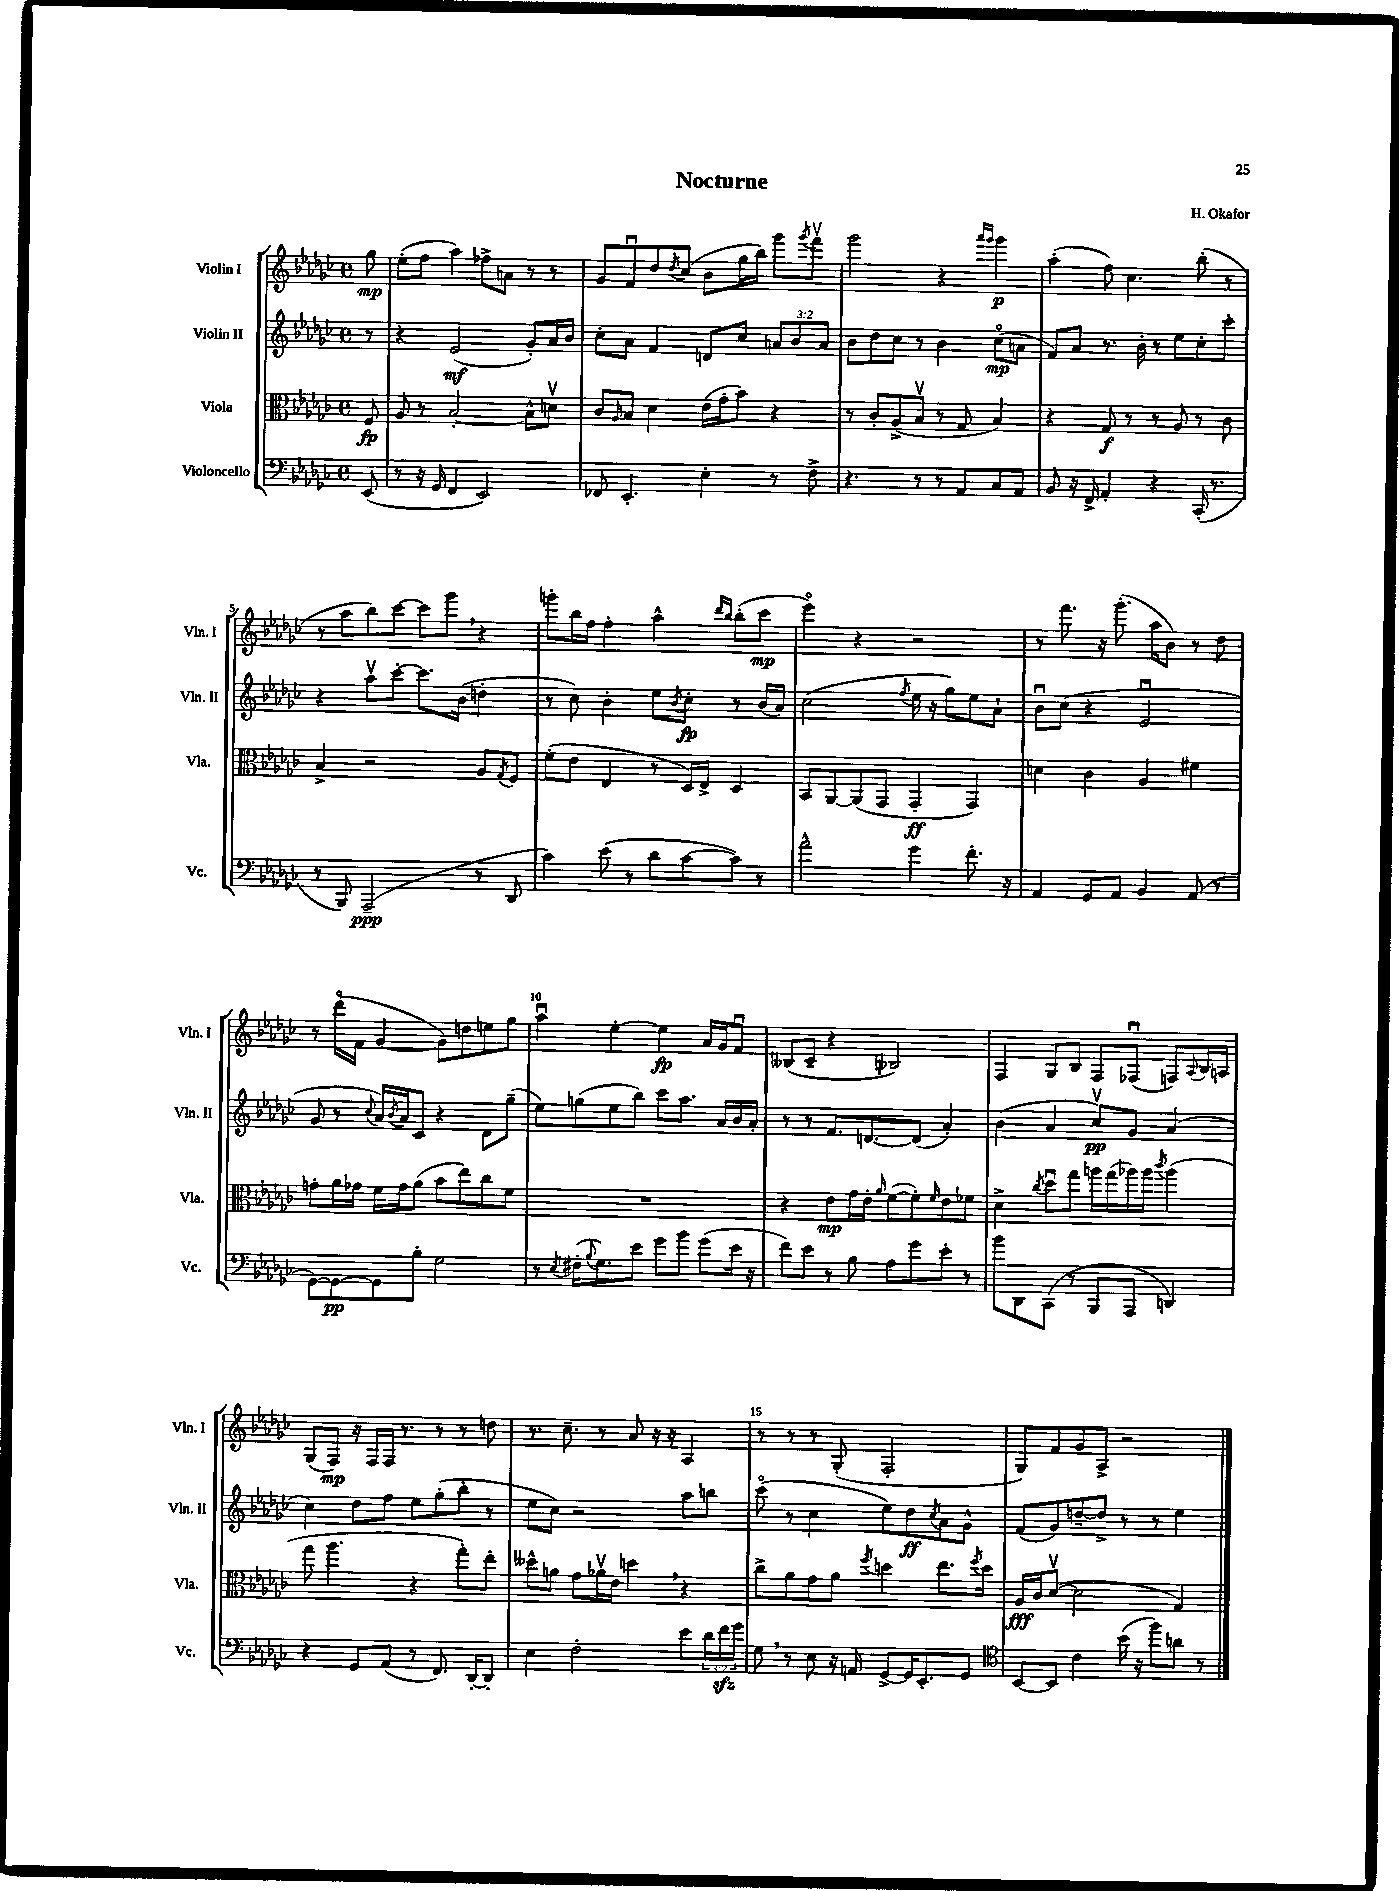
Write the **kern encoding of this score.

**kern	**kern	**kern	**kern
*staff4	*staff3	*staff2	*staff1
*clefF4	*clefC3	*clefG2	*clefG2
*k[b-e-a-d-g-c-]	*k[b-e-a-d-g-c-]	*k[b-e-a-d-g-c-]	*k[b-e-a-d-g-c-]
*M4/4	*M4/4	*M4/4	*M4/4
*met(c)	*met(c)	*met(c)	*met(c)
(8EE-	8F	8r	8gg-
=	=	=	=
8r	8A-	4r	(8ee-'
16r	8r	.	8ff
16GG-	.	.	.
4FF	[2B-'	(2e-	4aa-)
2EE-)	.	.	8ff-^
.	.	.	8a
.	8B-^^]	8g-')	8r
.	8dv	16a-	8r
.	.	16b-	.
=	=	=	=
8FF-	8c-	8cc-'	8g-
.	16qqA-	.	.
4.EE-'	8B-	8a-	8fu
.	4d-	4f	8dd-
.	.	.	8qdd-
.	.	.	(8cc-
4E-'	(16e-	8d	8b-
.	16g-'	.	.
.	8b-)	8cc-	16gg-
.	.	.	16bb-)
8r	4r	12a	8ggg-
.	.	12b-	.
.	.	.	8qggg-
8F^	.	.	8fffv
.	.	12a	.
=	=	=	=
4.r	8r	8b-	2ggg-
.	8c-'	8dd-	.
.	(8A-^	8cc-	.
8r	8B-v	8r	.
8r	8r	4b-	4r
8AA-	8G-	.	.
.	.	.	16qqaaa-
.	.	.	16qqggg-
8C-	4B-)	(8cc-o	4ggg-
8AA-	.	8a	.
=	=	=	=
8BB-	4r	8f)	(4aa-'
16r	.	8a-	.
16FF^	.	.	.
4AA-'	8G-	8.r	8ff)
.	8r	.	4.cc-
.	.	16b-'	.
4r	8r	8r	.
.	8A-	8ee-	.
(16CC-'	8r	8cc-'	(8bb-'
8.r	.	.	.
.	8c-	8ccc-'	8r
=	=	=	=
8r	4B-^	4r	8r
8BBB-)	.	.	8aa-
(2AAA-~	2r	8aa-v	8bb-)
.	.	[8ccc-'	[8ccc-
.	.	8.ccc-]	8ccc-]
.	.	.	8ggg-
.	.	(16b-	.
8r	8A-	4dd'	4r
.	8qG-	.	.
8DD-	8F	.	.
=	=	=	=
4c-)	(8f'	8r	8ggg'
.	8e-	8cc-)	16bb-
.	.	.	16ff
(8e-	4E-	4b-'	4ff'
8r	.	.	.
8d-	8r	8ee-	4aa-^^
.	.	8qb-	.
[8c-	16D-)	8cc-'	.
.	16E-^	.	.
.	.	.	16qqddd-
.	.	.	16qqbb-
8c-])	4D-	8r	(8bb-'
8r	.	(16b-	8ccc-
.	.	16a-)	.
=	=	=	=
2a-^^	8BB-	(2cc-	4eee-o)
.	[8AA-	.	.
.	(8AA-]	.	4r
.	8GG-	.	.
.	.	8qff	.
4g-	4GG-'	16ee-	2r
.	.	16r	.
.	.	8gg-)	.
8.f'	4GG-)	8ee-	.
.	.	8a-`	.
16r	.	.	.
=	=	=	=
4AA-	4d	8b-u	8r
.	.	(8cc-	8.fff
8GG-	4c-	4r	.
.	.	.	16r
8AA-	.	.	(8.ggg-'
4BB-	4A-	2e-u	.
.	.	.	16aa-
.	.	.	8b-)
(8AA-	4f#	.	8r
8r	.	.	8dd-
=	=	=	=
[8GG-)	8g'	8g-	8r
8GG-_	16a-	8r	(16ddd-o
.	16g-	.	16f
.	.	8qqcc-	.
8GG-]	16f	16a-)	[4g-
.	.	8qb-	.
.	16g-	16a-	.
8B-'	(8a-	8c-	.
2G-	8b-	4r	8g-])
.	8ee-)	.	8dd
.	8cc-	8d-	8ee
.	8f	(8gg-~	8gg-
=	=	=	=
8r	1r	8ee-)	4aa-u
8qE-	.	.	.
(16F#'	.	(8gg	.
8qqB-	.	.	.
8.G-)	.	.	.
.	.	8ee-	[4ee-'
8e-	.	8bb-)	.
8g-	.	8ccc-	4ee-]
8b-	.	8.aa-	.
(8g-	.	.	16a-
.	.	16a-	16g-
16e-	.	16b-	8fu
16r	.	16a-'	.
=	=	=	=
8f)	4r	8r	(8B--
8e-	.	8r	8c-~
8r	8e-	8.f	4r
8B-	16g-	.	.
.	16e-'	[8.d	.
.	16qqa-	.	.
8A-	([8f	.	2B-)
8g-	8f'])	(8d]	.
.	16qqf	.	.
8e-'	8e-	4a-')	.
8r	8f-	.	.
=	=	=	=
8b-	4d-^	(4b-	4F
8DD-	.	.	.
.	8qcc-	.	.
(8CC-	8dd-u	4a-	8G-
8r	8gg-	.	8B-
8BBB-	16aa	8cc-v)	8F
.	(16gg-	.	.
8AAA-	16aa-)	8g-	(8F-u
.	16aa-	.	.
.	8qccc-	.	.
4DD)	(4aa-	(4a-	8F)
.	.	.	8qqA-
.	.	.	16B-
.	.	.	16A
=	=	=	=
4r	8gg-	4cc-)	(8G-
.	4.aa-	.	8F)
8GG-	.	8dd-	16r
.	.	.	16F
(8AA-	.	8ff	16F
.	.	.	8.r
8r	4r	8ee-	.
8.FF)	.	(8gg-'	8r
.	8gg-')	8bb-'	8r
[16DD-'	.	.	.
8DD-']	8ee-'	8r	8dd
=	=	=	=
4E-	8dd--^^	8ee-	8.r
.	8a	8cc-)	.
.	.	.	8.cc-~
2F'	8g-	2r	.
.	16a-v	.	8r
.	16e-	.	.
.	4dd	.	8a-
.	.	.	16r
.	.	.	16r
8e-	4r	8aa-	4A-
24d-	.	8bb	.
24f	.	.	.
24g-	.	.	.
=	=	=	=
8G-	8cc-^	(8ccc-o	8r
8r	8a-	8r	8r
8E-	8g-	4cc-	8r
16r	8a-	.	(8G-'
16AA	.	.	.
.	8qff	.	.
[8GG-^	4dd	8ee-)	2F'
16GG-]	.	8dd-	.
8.EE-'	.	.	.
.	.	8qcc-	.
.	8.ee-	8a-	.
8GG-	.	8g-^^	.
.	8qff	.	.
.	16dd	.	.
=	=	=	=
*clefC4	*	*	*
[8BB-	16A-	(8f	8G-)
.	16c-	.	.
8BB-]	([8d-v	8g-)	8f
4c-	2d-]	[8dd~	8g-
.	.	8dd^]	8A-^
(16b-	.	8r	2r
16r	.	.	.
8ff)	.	8r	.
8a	4G-)	4ee-	.
8r	.	.	.
==	==	==	==
*-	*-	*-	*-
